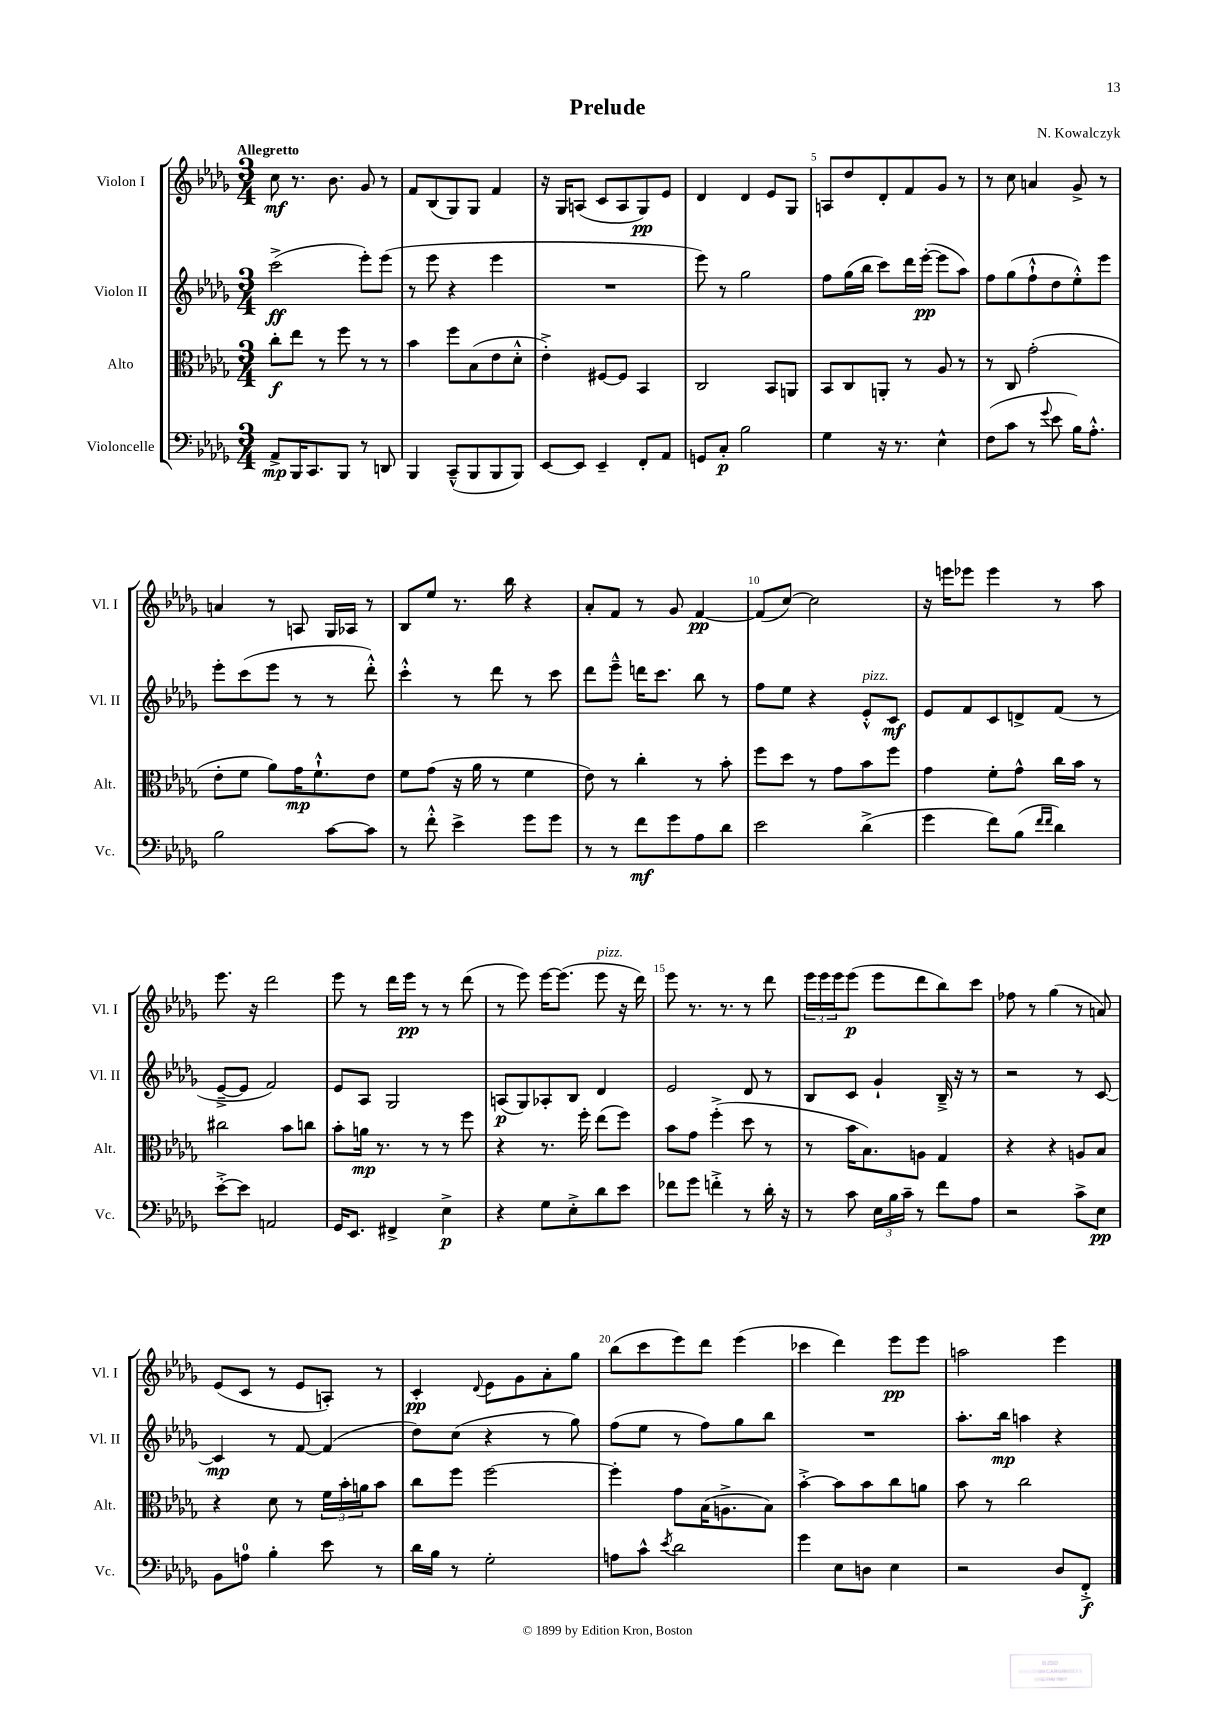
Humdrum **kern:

**kern	**kern	**kern	**kern
*staff4	*staff3	*staff2	*staff1
*clefF4	*clefC3	*clefG2	*clefG2
*k[b-e-a-d-g-]	*k[b-e-a-d-g-]	*k[b-e-a-d-g-]	*k[b-e-a-d-g-]
*M3/4	*M3/4	*M3/4	*M3/4
8AA-^	8cc'	(2ccc^	8cc
16BBB-	8ee-	.	8.r
8.CC	.	.	.
.	8r	.	.
.	.	.	8.b-
8BBB-	8ff	.	.
8r	8r	8eee-')	8g-
8DD	8r	(8eee-	8r
=	=	=	=
4BBB-	4b-	8r	8f
.	.	8eee-	(8B-
(8CC~^^	8ff	4r	8G-)
8BBB-	(8B-	.	8G-
8BBB-	8e-	4eee-	4f
8BBB-)	8d-'^^	.	.
=	=	=	=
[8EE-	4e-'^)	2.r	16r
.	.	.	16G-
8EE-]	.	.	(8A
4EE-~	[8F#	.	8c
.	8F#]	.	8A
8FF'	4BB-	.	8G-)
8AA-	.	.	8e-
=	=	=	=
8GG	2C	8eee-)	4d-
8C'	.	8r	.
2B-	.	2gg-	4d-
.	8BB-	.	8e-
.	8AA	.	8G-
=	=	=	=
4G-	8BB-	8ff	8A
.	8C	(16gg-	8dd-
.	.	16bb-	.
16r	8AA'	8ccc)	8d-'
8.r	.	.	.
.	8r	16ddd-	8f
.	.	([16eee-'	.
4E-^^	8A-	8eee-]	8g-
.	8r	8aa-)	8r
=	=	=	=
(8F	8r	8ff	8r
8c	8C	(8gg-	8cc
8r	(2g-'	8ff`^^	4a
8qqg-	.	.	.
8e-	.	8dd-	.
16B-)	.	8ee-'^^)	8g-^
8.A-'^^	.	.	.
.	.	8eee-	8r
=	=	=	=
2B-	8e-'	8eee-'	4a
.	8f	(8ccc	.
.	8a-)	8eee-	8r
.	16g-	8r	8A
.	8.f`^^	.	.
[8c	.	8r	16G-
.	.	.	16A-
8c]	8e-	8ddd-'^^)	8r
=	=	=	=
8r	8f	4ccc'^^	8B-
8f'^^	(8g-	.	8ee-
4e-^	16r	8r	8.r
.	16a-	.	.
.	8r	8ddd-	.
.	.	.	16bb-
8g-	4f	8r	4r
8g-	.	8ccc	.
=	=	=	=
8r	8e-)	8ddd-	8a-'
8r	8r	8eee-~^^	8f
8f	4cc'	16ddd	8r
.	.	8.ccc	.
8g-	.	.	8g-
8A-	8r	8bb-	[4f
8d-	8b-'	8r	.
=	=	=	=
2e-	8ff	8ff	(8f]
.	8dd-	8ee-	[8cc)
.	8r	4r	2cc]
.	8g-	.	.
(4d-^	8b-	8e-'^^	.
.	8ff	8c	.
=	=	=	=
4g-	4g-	8e-	16r
.	.	.	16eee
.	.	8f	8eee-
8f)	8f'	8c	4eee-
(8B-	8g-^^	8d^	.
16qqf	.	.	.
16qqf	.	.	.
4d-)	16cc	(8f	8r
.	16b-	.	.
.	8r	8r	8aa-
=	=	=	=
[8e-'^	2cc#	[8e-~^	8.eee-
8e-]	.	8e-]	.
.	.	.	16r
2AA	.	2f)	2ddd-
.	8b-	.	.
.	8cc	.	.
=	=	=	=
16GG-	8b-'	8e-	8eee-
8.EE-	.	.	.
.	16a	8A-	8r
.	8.r	.	.
4FF#^	.	2G-	16ddd-
.	.	.	16eee-
.	8r	.	8r
4E-^	8r	.	8r
.	8ff	.	(8ddd-
=	=	=	=
4r	4r	(8A	8r
.	.	8G-)	8eee-)
8G-	8.r	8A-'	[16eee-
.	.	.	(8.eee-]
8E-'^	.	8B-	.
.	16ff'	.	.
8d-	(8ee-	4d-	8eee-
8e-	8ff)	.	16r
.	.	.	16ddd-)
=	=	=	=
8f-	8b-	2e-	8eee-
8g-	8g-	.	8.r
4f'^	(4ff'^	.	.
.	.	.	8.r
8r	8dd-	8d-	8r
16d-'	8r	8r	8ddd-
16r	.	.	.
=	=	=	=
8r	8r	8B-	24eee-
.	.	.	24eee-
.	.	.	24eee-
8c	16b-	8c	(8eee-
.	8.B-)	.	.
24E-	.	4g-`	8eee-
24B-	.	.	.
24c~	.	.	.
8r	8A	.	8ddd-
8f	4G-	16B-~^	8bb-)
.	.	16r	.
8A-	.	8r	8ccc
=	=	=	=
2r	4r	2r	8ff-
.	.	.	8r
.	4r	.	(4gg-
8c^	8A	8r	8r
8E-	8B-	[8c	8a)
=	=	=	=
8BB-	4r	4c]	(8e-
8A	.	.	8c
4B-'	8d-	8r	8r
.	8r	[8f	8e-
8e-	24f	(4f]	8A')
.	24b-'	.	.
.	24a	.	.
8r	8b-	.	8r
=	=	=	=
16d-	8cc	8dd-)	4c'
16B-	.	.	.
8r	8ff	(8cc	.
.	.	.	8qqd-
2G-'	[2ff	4r	8e-
.	.	.	8g-
.	.	8r	8a-'
.	.	8gg-)	8gg-
=	=	=	=
8A	4ff']	(8ff	(8bb-
8c^^	.	8ee-	8ccc
8qe-	.	.	.
2d-	8g-	8r	8eee-)
.	(16B-	8ff)	8ddd-
.	8.A^	.	.
.	.	8gg-	(4eee-
.	8B-)	8bb-	.
=	=	=	=
4g-	[4b-'^	2.r	4ccc-
8E-	8b-]	.	4ddd-)
8D	8b-	.	.
4E-	8cc	.	8eee-
.	8a	.	8eee-
=	=	=	=
2r	8b-	8.aa-'	2aa
.	8r	.	.
.	.	16bb-	.
.	2cc	4aa	.
8D-	.	4r	4eee-
8FF'^	.	.	.
==	==	==	==
*-	*-	*-	*-
